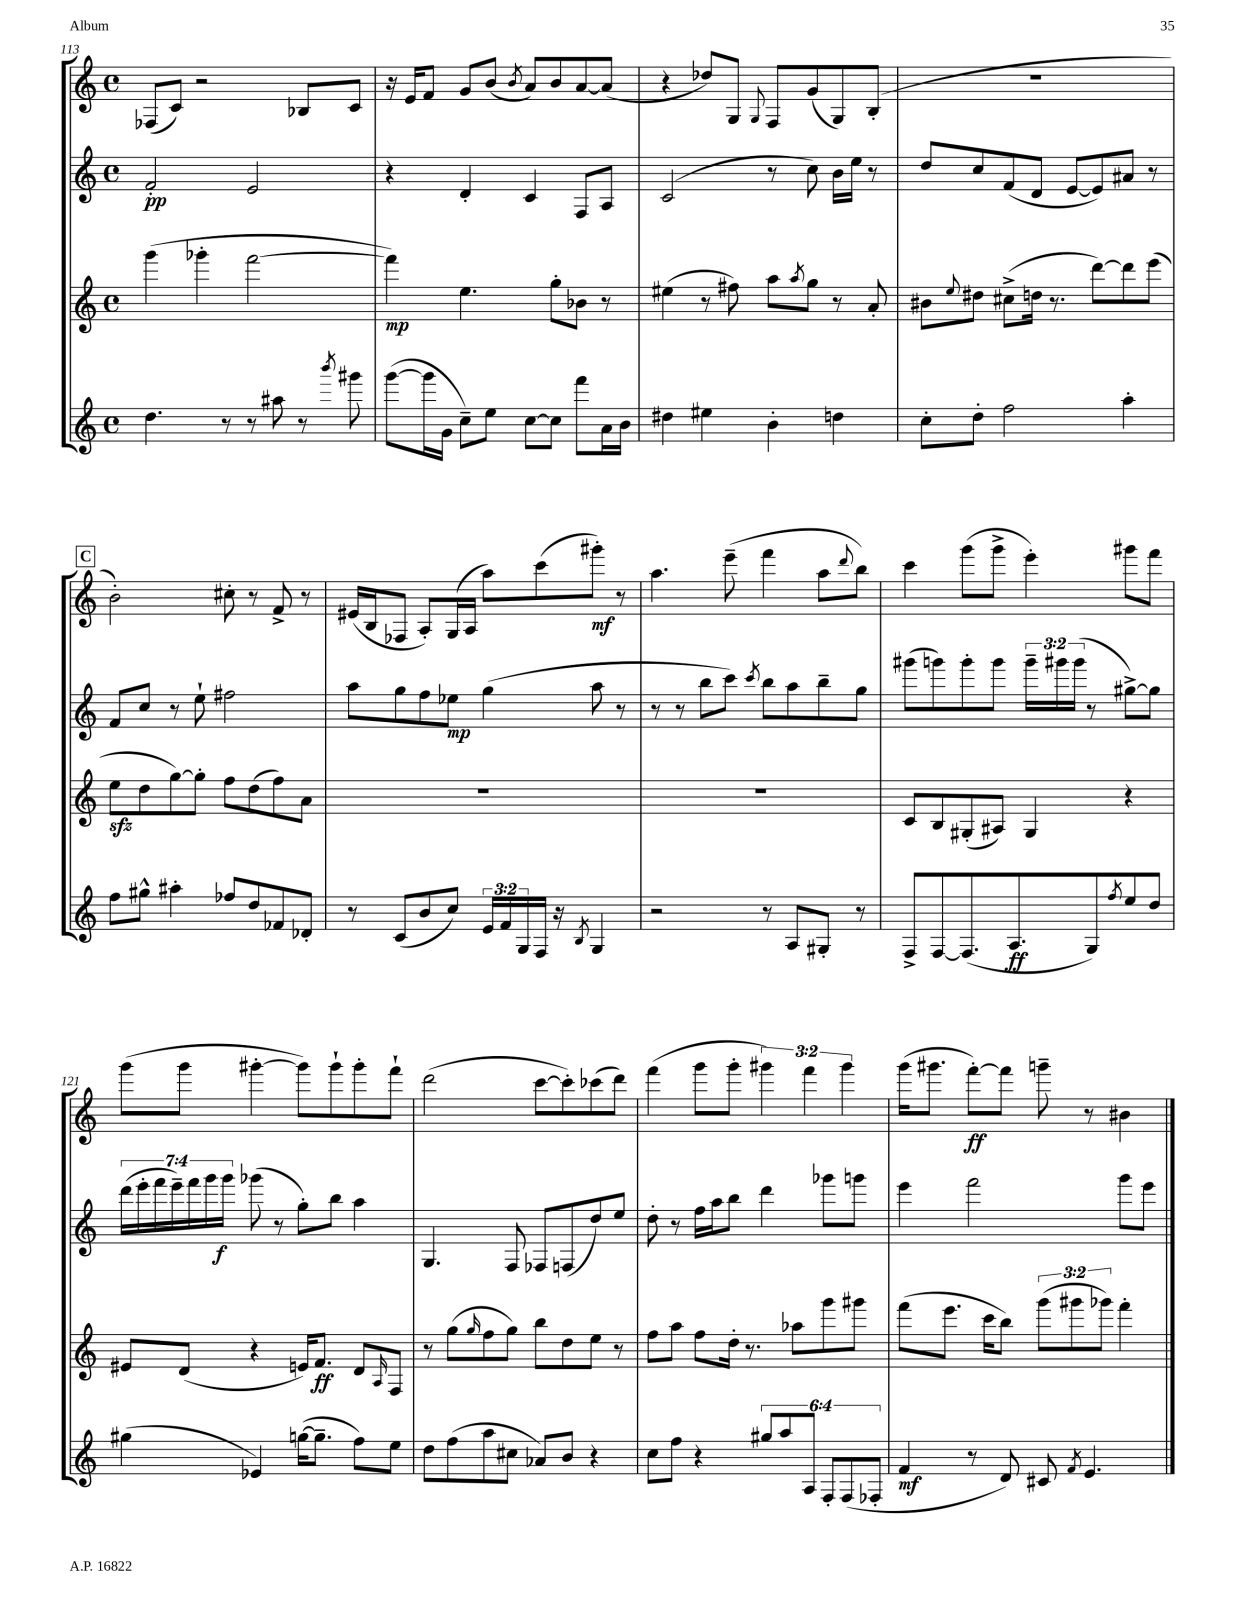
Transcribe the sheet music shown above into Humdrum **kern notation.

**kern	**kern	**kern	**kern
*staff4	*staff3	*staff2	*staff1
*clefG2	*clefG2	*clefG2	*clefG2
*k[]	*k[]	*k[]	*k[]
*M4/4	*M4/4	*M4/4	*M4/4
*met(c)	*met(c)	*met(c)	*met(c)
4.dd\	(4ggg\	2f'/	(8F-/L
.	.	.	8c/J)
.	4ggg-'\	.	2r
8r	.	.	.
8r	[2fff\	2e/	.
8aa#\	.	.	.
8r	.	.	8B-/L
8qbbb/	.	.	.
8ggg#\	.	.	8c/J
=	=	=	=
([8ggg\L	4fff\])	4r	16r
.	.	.	16e/LK
16ggg\]L	.	.	8f/J
16g\JJ	.	.	.
8cc~\L)	4.ee\	4d'/	8g/L
8ee\J	.	.	(8b/J
.	.	.	8qb/
[8cc\L	.	4c/	8a/L)
8cc\]J	8gg'\L	.	8b/
8fff\L	8b-\J	8F/L	[8a/
16a\L	8r	8A/J	(8a/]J
16b\JJ	.	.	.
=	=	=	=
4dd#\	(4ee#\	(2c/	4r
4ee#\	8r	.	8dd-/L)
.	8ff#\)	.	8G/J
.	.	.	8qqG/
4b'\	8aa\L	8r	8F/L
.	8qaa/	.	.
.	8gg\J	8cc\)	(8g/
4dd\	8r	16b\LL	8G/)
.	.	16ee\JJ	.
.	8a'/	8r	(8B'/J
=	=	=	=
8cc'\L	8b#\L	8dd/L	1r
.	8qqee/	.	.
8dd'\J	8dd#\J	8cc/	.
2ff\	(8cc#^\L	(8f/	.
.	16dd\Jk	8d/J	.
.	8.r	.	.
.	.	[8e/L	.
.	[8ddd\L)	8e/])	.
4aa'\	8ddd\]	8a#/J	.
.	(8eee\J	8r	.
=	=	=	=
8ff\L	8ee\L	8f/L	2b'\)
8gg#^^\J	8dd\	8cc/J	.
4aa#'\	[8gg\)	8r	.
.	8gg'\]J	8ee`\	.
8ff-/L	8ff\L	2ff#\	8cc#'\
8dd/	(8dd\	.	8r
8f-/	8ff\)	.	8f^/
8d-'/J	8a\J	.	8r
=	=	=	=
8r	1r	8aa\L	(16e#/LL
.	.	.	16B/J
(8c/L	.	8gg\	8F-/J
8b/	.	8ff\	8A'/L)
8cc/J)	.	8ee-\J	(16G/L
.	.	.	16A/JJ
24e/LL	.	(4gg\	8aa\L)
24f/	.	.	.
24G/	.	.	.
16F/JJ	.	.	(8ccc\
16r	.	.	.
8qB/	.	.	.
4G/	.	8aa\	8ggg#'\J)
.	.	8r	8r
=	=	=	=
2r	1r	8r	4.aa\
.	.	8r	.
.	.	8bb\L	.
.	.	8ccc\J)	(8eee~\
.	.	8qccc/	.
8r	.	8bb\L	4fff\
8A/L	.	8aa\	.
8G#'/J	.	8bb~\	8aa\L
.	.	.	8qqddd/
8r	.	8gg\J	8bb\J)
=	=	=	=
8F^/L	8c/L	(8ggg#\L	4ccc\
[8F/	8B/	8ggg\)	.
(8.F/]	(8G#'/	8ggg'\	(8ggg\L
.	8A#/J)	8ggg\J	8ggg^\J
8.A/	.	.	.
.	4G#/	24ggg~\LL	4eee'\)
.	.	24ggg#\	.
.	.	(24ggg#\JJ	.
8G/)	.	8r	.
8qff/	.	.	.
8ee/	4r	[8gg#^\L)	8ggg#\L
8dd/J	.	8gg#\]J	8fff\J
=	=	=	=
(4gg#\	8e#/L	(28ddd\LL	(8ggg\L
.	.	28eee'\	.
.	.	28fff\	.
.	.	28eee~\)	.
.	(8d/J	.	8ggg\J
.	.	28fff\	.
.	.	28ggg\	.
.	.	28ggg\JJ	.
4e-/)	4r	(8ggg-\	[4ggg#'\
.	.	8r	.
([16gg\LK	16e/LK)	8gg'\L)	8ggg#\]L)
8.gg~\]J	8.f/J	.	.
.	.	8bb\J	8ggg#`\
8ff\L)	8d/L	4aa\	8ggg#'\
.	16qqA/	.	.
8ee\J	8F/J	.	8fff`\J
=	=	=	=
8dd\L	8r	4.G/	(2ddd\
(8ff\	(8gg\L	.	.
.	16qqgg/	.	.
8aa\	8ff\	.	.
8cc#\J	8gg\J)	8F/	.
8a-/L)	8bb\L	8F-/L	[8ccc\L
8b/J	8dd\	(8F/	8ccc'\])
4r	8ee\J	8dd/)	(8ccc-\
.	8r	8ee/J	8ddd\J)
=	=	=	=
8cc\L	8ff\L	8dd'\	(4fff\
8ff\J	8aa\J	8r	.
4r	8ff\L	16ff\LL	8ggg\L
.	.	16aa\J	.
.	16dd'\Jk	8bb\J	8ggg'\J
.	8.r	.	.
12gg#/L	.	4ddd\	6ggg#\)
12aa/	.	.	.
.	8aa-\L	.	.
12A/J	.	.	6fff\
12F'/L	8ggg\	8ggg-\L	.
(12F/	.	.	6ggg#\
.	8ggg#\J	8ggg\J	.
12F-'/J	.	.	.
=	=	=	=
4f/	(8fff\L	4eee\	(16ggg\LK
.	.	.	8.ggg#\J
.	8.eee\J	.	.
8r	.	2fff\	[8fff'\L)
.	16ccc\LK	.	.
8d/)	8bb\J)	.	8fff\]J
8c#/	(12ggg\L	.	8ggg~\
.	12ggg#\	.	.
8qf/	.	.	.
4.e/	.	.	8r
.	12ggg-\J)	.	.
.	4fff'\	8ggg\L	4b#\
.	.	8eee\J	.
==	==	==	==
*-	*-	*-	*-
